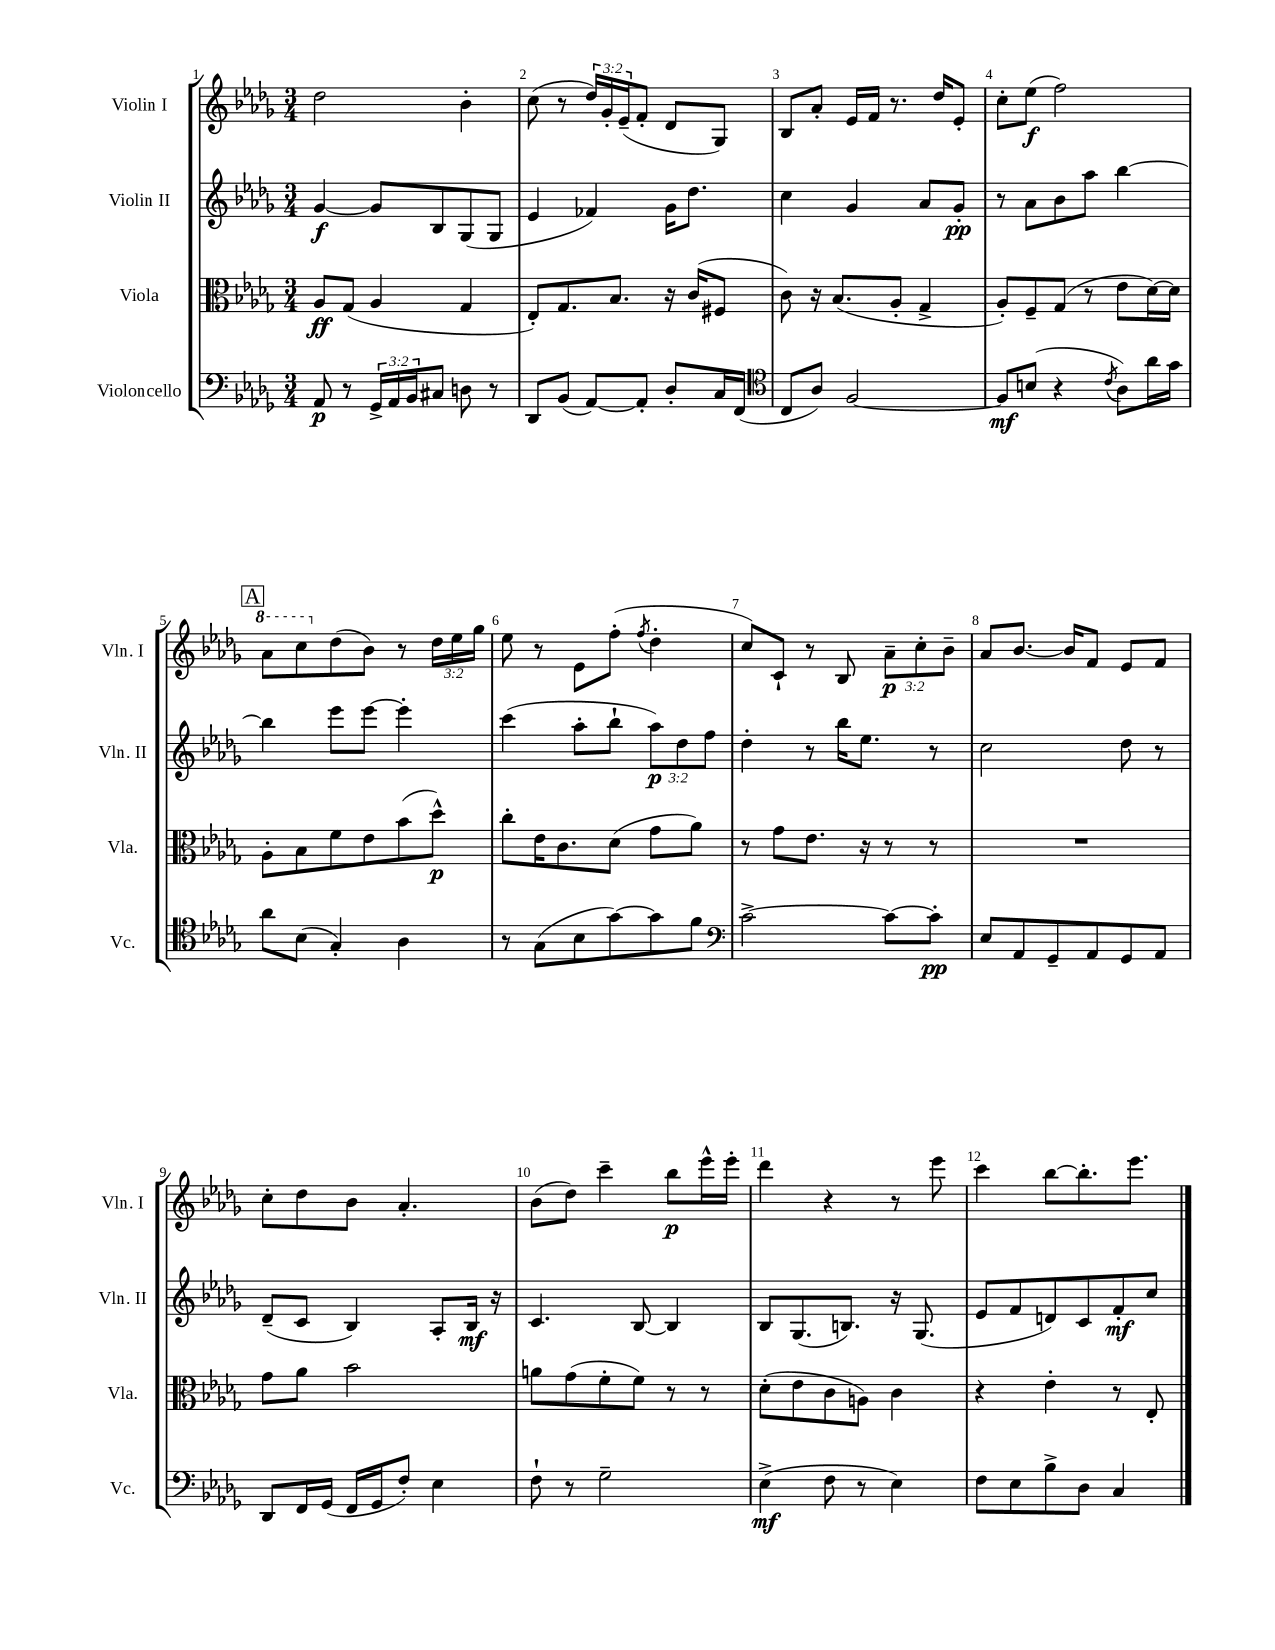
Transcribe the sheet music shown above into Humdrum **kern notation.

**kern	**kern	**kern	**kern
*staff4	*staff3	*staff2	*staff1
*clefF4	*clefC3	*clefG2	*clefG2
*k[b-e-a-d-g-]	*k[b-e-a-d-g-]	*k[b-e-a-d-g-]	*k[b-e-a-d-g-]
*M3/4	*M3/4	*M3/4	*M3/4
8AA-/	8A-/L	[4g-/	2dd-\
8r	(8G-/J	.	.
24GG-^/LL	4A-/	8g-/]L	.
24AA-/	.	.	.
24BB-/J	.	.	.
8C#/J	.	8B-/	.
8D\	4G-/	(8G-/	4b-'\
8r	.	8G-/J	.
=	=	=	=
8DD-/L	8E-'/L)	4e-/	(8cc\
(8BB-/J	8.G-/	.	8r
[8AA-/L)	.	4f-/)	24dd-/LL)
.	.	.	24g-'/
.	8.B-/J	.	.
.	.	.	(24e-~/J
8AA-'/]J	.	.	8f'/J
8D-'/L	16r	16g-\LK	8d-/L
.	(16c/LK	8.dd-\J	.
16C/L	8F#/J	.	8G-/J)
(16FF/JJ	.	.	.
=	=	=	=
*clefC4	*	*	*
8C/L	8c\)	4cc\	8B-/L
8A-/J)	16r	.	8a-'/J
.	(8.B-/L	.	.
[2F/	.	4g-/	16e-/LL
.	.	.	16f/JJ
.	8A-'/J	.	8.r
.	4G-^/	8a-/L	.
.	.	.	16dd-/LK
.	.	8g-'/J	8e-'/J
=	=	=	=
8F/]L	8A-'/L)	8r	8cc'\L
(8B/J	8F~/	8a-\L	(8ee-\J
4r	(8G-/J	8b-\	2ff\)
.	8r	8aa-\J	.
8qc/	.	.	.
8A-\L)	8e-\L	[4bb-\	.
16a-\L	[16d-\L)	.	.
16g-\JJ	16d-\]JJ	.	.
=	=	=	=
8a-\L	8A-'\L	4bb-\]	8aa-\L
(8B-\J	8B-\	.	8ccc\
4G-'/)	8f\	8eee-\L	(8dd-\
.	8e-\	[8eee-\J	8b-\J)
4A-\	(8b-\	4eee-'\]	8r
.	8dd-^^\J)	.	24dd-\LL
.	.	.	24ee-\
.	.	.	24gg-\JJ
=	=	=	=
8r	8cc'\L	(4ccc\	8ee-\
(8G-\L	16e-\K	.	8r
.	8.c\	.	.
8B-\	.	8aa-'\L	8e-\L
[8g-\)	(8d-\J	8bb-`\J	(8ff'\J
.	.	.	8qff/
8g-\]	8g-\L	12aa-\L)	4dd-'\
.	.	12dd-\	.
8f\J	8a-\J)	.	.
.	.	12ff\J	.
=	=	=	=
*clefF4	*	*	*
[2c^\	8r	4dd-'\	8cc/L)
.	8g-\L	.	8c`/J
.	8.e-\J	8r	8r
.	.	16bb-\LK	8B-/
.	16r	8.ee-\J	.
8c\_L	8r	.	12a-~\L
.	.	.	12cc'\
8c'\]J	8r	8r	.
.	.	.	12b-~\J
=	=	=	=
8E-/L	2.r	2cc\	8a-/L
8AA-/	.	.	[8.b-/J
8GG-~/	.	.	.
.	.	.	16b-/]LK
8AA-/	.	.	8f/J
8GG-/	.	8dd-\	8e-/L
8AA-/J	.	8r	8f/J
=	=	=	=
8DD-/L	8g-\L	(8d-~/L	8cc'\L
16FF/L	8a-\J	8c/J	8dd-\
(16GG-/JJ	.	.	.
16FF/LL	2b-\	4B-/)	8b-\J
16GG-/J	.	.	.
8F'/J)	.	.	4.a-'/
4E-\	.	8A-'/L	.
.	.	16B-/Jk	.
.	.	16r	.
=	=	=	=
8F`\	8a\L	4.c/	(8b-\L
8r	(8g-\	.	8dd-\J)
2G-~\	8f'\	.	4ccc~\
.	8f\J)	[8B-/	.
.	8r	4B-/]	8bb-\L
.	8r	.	16eee-^^\L
.	.	.	16eee-'\JJ
=	=	=	=
(4E-^\	(8d-'\L	8B-/L	4ddd-\
.	8e-\	(8.G-/	.
8F\	8c\	.	4r
.	.	8.B/J)	.
8r	8A\J)	.	.
4E-\)	4c\	16r	8r
.	.	(8.G-/	.
.	.	.	8eee-\
=	=	=	=
8F\L	4r	8e-/L	4ccc\
8E-\	.	8f/	.
8B-^\	4e-'\	8d/)	[8bb-\L
8D-\J	.	8c/	8.bb-'\]
4C/	8r	8f'/	.
.	.	.	8.eee-\J
.	8E-'/	8cc/J	.
==	==	==	==
*-	*-	*-	*-
